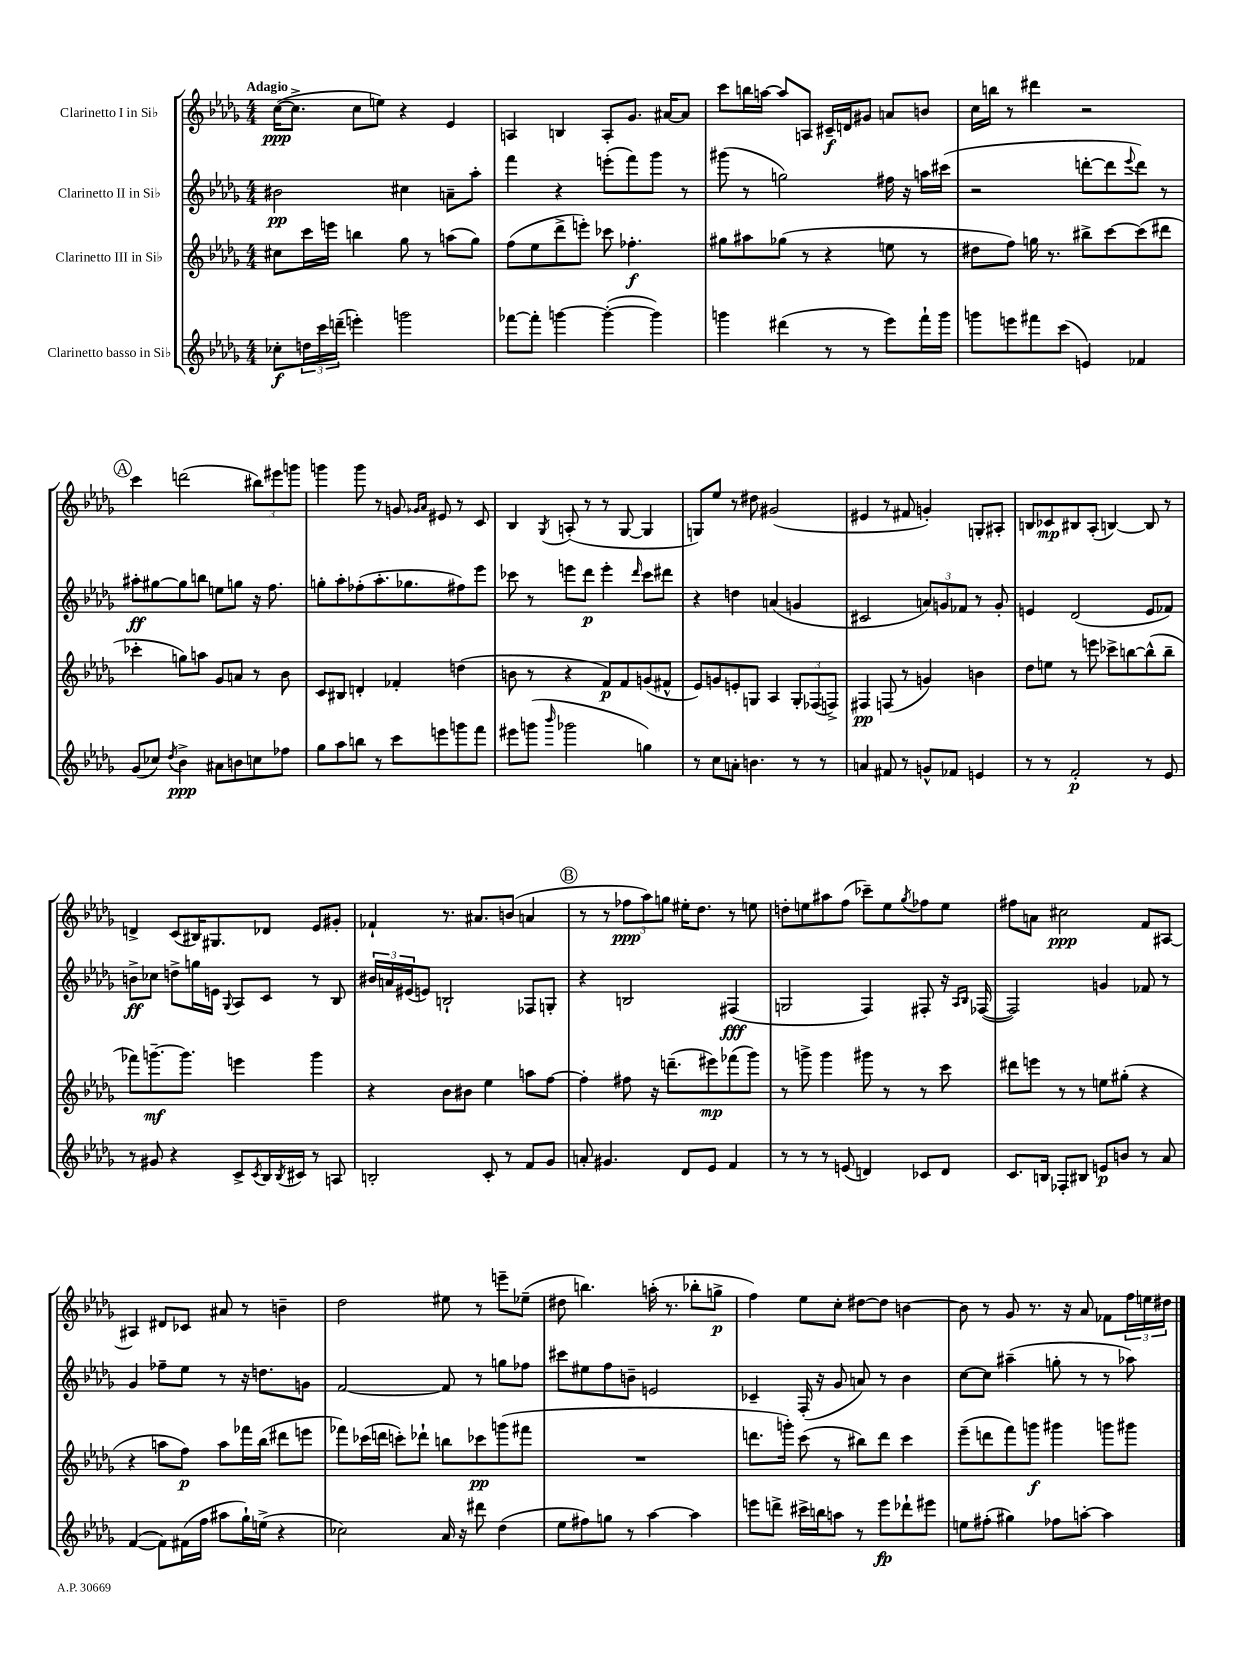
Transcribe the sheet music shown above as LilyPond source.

<<
\new StaffGroup <<
\new Staff = "s0" \with { instrumentName = "Clarinetto I in Sib" } {
    \clef treble \key des \major \numericTimeSignature \time 4/4 \tempo "Adagio"
    c''16~\ppp( c''8.-> c''8 e''8) r4 ees'4 |
    a4 b4 a8-. ges'8. ais'16~ ais'8 |
    c'''8 b''16 a''16~ a''8 a8 cis'16--\f d'16 gis'8 a'8 b'8 |
    c''16 b''16 r8 dis'''4 r2 |
    \mark \markup { \circle "A" } c'''4 d'''2( \tuplet 3/2 { bis''8) eis'''8 g'''8 } |
    g'''4 g'''8 r8 g'8 \grace { ges'16 aes'16 } eis'8 r8 c'8 |
    bes4 \acciaccatura { ges8 } a8-.( r8 r8 ges8~ ges4 |
    g8) ees''8 r8 dis''8 gis'2( |
    eis'4 r8 fis'8 g'4-.) g8-. ais8-. |
    b8 ces'8\mp bis8 aes8-.( b4~) b8 r8 |
    d'4-> c'8( bis16) gis8. des'8 ees'8 gis'8-. |
    fes'4-! r8. ais'8. b'8( a'4 |
    \mark \markup { \circle "B" } r8 r8 \tuplet 3/2 { fes''8\ppp aes''8) g''8 } eis''16-. des''8. r8 e''8 |
    d''8-. e''8 ais''8 f''8( ces'''8--) e''8 \acciaccatura { ges''8 } fes''8 e''8 |
    fis''8 a'8 cis''2\ppp f'8 ais8~ |
    ais4 dis'8 ces'8 ais'8 r8 b'4-- |
    des''2 eis''8 r8 e'''8-- ees''8--( |
    dis''8 b''4.) a''16-.( r8. bes''8-. g''8->\p |
    f''4) ees''8 c''8-. dis''8~ dis''8 b'4~ |
    b'8 r8 ges'8 r8. r16 aes'8 fes'8 \tuplet 3/2 { f''16 e''16 dis''16 } \bar "|." |
}
\new Staff = "s1" \with { instrumentName = "Clarinetto II in Sib" } {
    \clef treble \key des \major \numericTimeSignature \time 4/4
    bis'2\pp cis''4 a'8-- aes''8-. |
    f'''4 r4 e'''8-.( f'''8) ges'''8 r8 |
    gis'''8( r8 g''2) fis''16 r16 a''16 cis'''16( |
    r2 d'''8~-. d'''8 \appoggiatura { ees'''8 } d'''8) r8 |
    \mark \markup { \circle "A" } ais''8-.\ff gis''8~ gis''8 b''8 e''8 g''8 r16 f''8. |
    g''8-. aes''8-. fes''8-.( aes''8.-. ges''8. fis''8) ees'''8 |
    ces'''8 r8 e'''8 des'''8\p e'''4-. \grace { des'''16 } ces'''8 dis'''8 |
    r4 d''4 a'4( g'4 |
    cis'2 \tuplet 3/2 { a'8) g'8 fes'8 } r8 g'8-. |
    e'4 des'2( e'8 fes'8) |
    b'8->\ff ces''8 d''8-> g''16 e'16 \appoggiatura { ges8 } aes8 c'8 r8 bes8 |
    \tuplet 3/2 { bis'16 a'16 eis'16( } e'8) b2-! fes8 g8-. |
    \mark \markup { \circle "B" } r4 b2 fis4\fff( |
    g2 f4) fis8-. r16 \grace { aes16 bes16 } fes16~( |
    fes2) g'4 fes'8 r8 |
    ges'4 fes''8-- ees''8 r8 r16 d''8. g'8 |
    f'2~ f'8 r8 g''8 fes''8 |
    cis'''8 eis''8 f''8 b'8-- e'2 |
    ces'4-- f16-.( r16 ges'8 a'8) r8 bes'4 |
    c''8~ c''8 ais''4--( g''8-. r8 r8 aes''8) \bar "|." |
}
\new Staff = "s2" \with { instrumentName = "Clarinetto III in Sib" } {
    \clef treble \key des \major \numericTimeSignature \time 4/4
    cis''8 c'''16 e'''16 b''4 ges''8 r8 a''8( ges''8) |
    f''8( ees''8 des'''8-> e'''8-.) ces'''8 fes''4.-.\f |
    gis''8 ais''8 ges''8( r8 r4 e''8 r8 |
    dis''8 f''8) g''16 r8. bis''8-> c'''8~ c'''8( dis'''8 |
    \mark \markup { \circle "A" } ces'''4-. g''8) a''8 ges'8 a'8 r8 bes'8 |
    c'8 bis8 d'4-. fes'4-. d''4( |
    b'8 r8 r4 f'8\p) f'8 g'8( fis'8-^ |
    ees'8) g'8 e'8-. g8 aes4 \tuplet 3/2 { g8-. fes8( f8->) } |
    fis4\pp f8( r8 g'4) b'4 |
    des''8 e''8 r8 e'''8 ces'''8-> b''8~ b''8-^( b''8-- |
    fes'''8) g'''8.~--\mf g'''8. e'''4 g'''4 |
    r4 bes'8 bis'8 ees''4 a''8 f''8~ |
    \mark \markup { \circle "B" } f''4-. fis''8 r16 d'''8.--( eis'''8\mp) fes'''8( ges'''8) |
    r8 g'''8-> g'''4 gis'''8 r8 r8 c'''8 |
    dis'''8 e'''8 r8 r8 e''8 gis''8-.( r4 |
    r4 a''8 f''8\p) a''8 fes'''16 bes''16( dis'''8 e'''8 |
    fes'''8) ces'''16( d'''16 c'''8-.) des'''8-! b''8 ces'''8\pp g'''8( fis'''8 |
    R1 |
    d'''8. g'''16-.) c'''8( r8 bis''8) d'''8 c'''4 |
    ees'''8--( d'''8 f'''8) g'''8\f gis'''4 g'''8 gis'''8 \bar "|." |
}
\new Staff = "s3" \with { instrumentName = "Clarinetto basso in Sib" } {
    \clef treble \key des \major \numericTimeSignature \time 4/4
    ces''8-.\f \tuplet 3/2 { d''16 c'''16 d'''16--( } e'''4-.) g'''2 |
    fes'''8~ fes'''8-. g'''4~ g'''4~-.( g'''4) |
    g'''4 dis'''4( r8 r8 ees'''8) f'''16-! g'''16 |
    g'''8 e'''8 fis'''8 c'''8( e'4) fes'4 |
    \mark \markup { \circle "A" } ges'8( ces''8) \acciaccatura { des''8 } bes'4->\ppp ais'8 b'8 c''8 fes''8 |
    ges''8 aes''8 b''8 r8 c'''8 e'''8 g'''8 f'''8 |
    eis'''8 g'''8( \grace { bes'''16 } ges'''2 g''4) |
    r8 c''8 a'8-. b'4. r8 r8 |
    a'4 fis'8 r8 g'8-^ fes'8 e'4 |
    r8 r8 f'2-.\p r8 ees'8 |
    r8 gis'8 r4 c'8-> \acciaccatura { c'8 } bes16 \acciaccatura { bes8 } cis'16 r8 a8 |
    b2-. c'8-. r8 f'8 ges'8 |
    \mark \markup { \circle "B" } a'8-. gis'4. des'8 ees'8 f'4 |
    r8 r8 r8 e'8( d'4) ces'8 d'8 |
    c'8. b16 fes8-. bis8 e'8\p b'8 r8 aes'8 |
    f'4~( f'8) fis'16( f''16 ais''8 ges''16-!) e''16->( r4 |
    ces''2) aes'16 r16 dis'''8 des''4( |
    ees''8 fis''8) g''8 r8 aes''4~ aes''4 |
    e'''8 d'''8-> cis'''16-> b''16 a''8 r8 e'''8\fp des'''8-! eis'''8 |
    e''8 fis''8-.( gis''4) fes''8 a''8~-. a''4 \bar "|." |
}
>>
>>
\layout { \context { \Score \remove "Bar_number_engraver" } }
